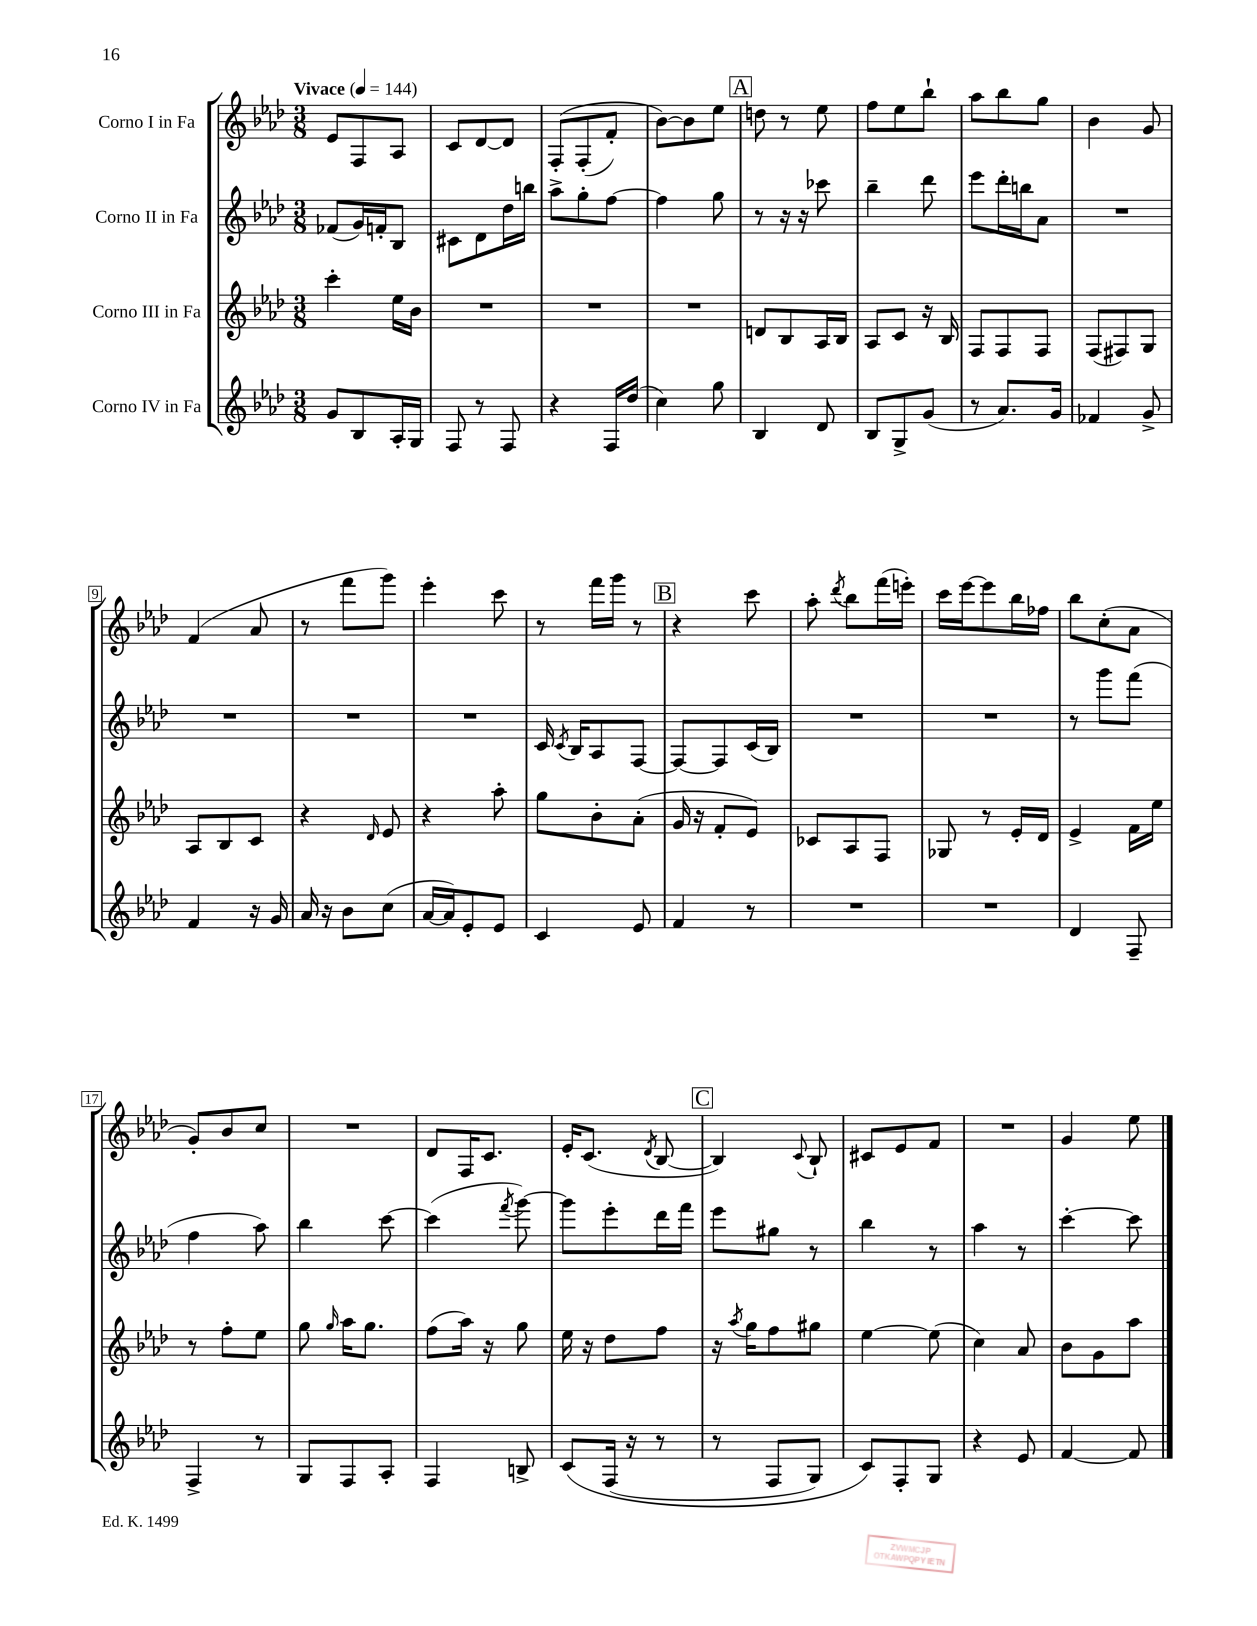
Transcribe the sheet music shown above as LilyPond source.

<<
\new StaffGroup <<
\new Staff = "s0" \with { instrumentName = "Corno I in Fa" } {
    \clef treble \key aes \major \numericTimeSignature \time 3/8 \tempo "Vivace" 4 = 144
    \autoBeamOff ees'8[ f8 aes8] |
    c'8[ des'8~ des'8] |
    f8[-.\( f8-.( f'8]-.) |
    bes'8[~\) bes'8 ees''8] |
    \mark \markup { \box "A" } d''8 r8 ees''8 |
    f''8[ ees''8 bes''8]-! |
    aes''8[ bes''8 g''8] |
    bes'4 g'8 |
    f'4( aes'8 |
    r8 f'''8[ g'''8]) |
    ees'''4-. c'''8 |
    r8 f'''16[ g'''16] r8 |
    \mark \markup { \box "B" } r4 c'''8 |
    aes''8-. \acciaccatura { des'''8 } bes''8[ f'''16( e'''16]-.) |
    c'''16[ ees'''16~ ees'''8 bes''16 fes''16] |
    bes''8[ c''8-.( aes'8] |
    g'8[-.) bes'8 c''8] |
    R4. |
    des'8[ f16 c'8.] |
    ees'16[-. c'8.]( \acciaccatura { des'8 } bes8~ |
    \mark \markup { \box "C" } bes4) \appoggiatura { c'8 } bes8-! |
    cis'8[ ees'8 f'8] |
    R4. |
    g'4 ees''8 \bar "|." |
}
\new Staff = "s1" \with { instrumentName = "Corno II in Fa" } {
    \clef treble \key aes \major \numericTimeSignature \time 3/8
    \autoBeamOff fes'8[( g'16) f'16-. bes8] |
    cis'8[ des'8 des''16 b''16] |
    aes''8[-> g''8-. f''8]~ |
    f''4 g''8 |
    \mark \markup { \box "A" } r8 r16 r16 ces'''8 |
    bes''4-- des'''8 |
    ees'''8[ des'''16-. b''16 aes'8] |
    R4. |
    R4. |
    R4. |
    R4. |
    c'16 \acciaccatura { c'8 } bes16[ aes8 f8]~ |
    \mark \markup { \box "B" } f8[~ f8 c'16( bes16]) |
    R4. |
    R4. |
    r8 g'''8[ f'''8]( |
    f''4 aes''8) |
    bes''4 c'''8~ |
    c'''4( \acciaccatura { f'''8 } g'''8~) |
    g'''8[ ees'''8-. des'''16 f'''16] |
    \mark \markup { \box "C" } ees'''8[ gis''8] r8 |
    bes''4 r8 |
    aes''4 r8 |
    c'''4~-. c'''8 \bar "|." |
}
\new Staff = "s2" \with { instrumentName = "Corno III in Fa" } {
    \clef treble \key aes \major \numericTimeSignature \time 3/8
    \autoBeamOff c'''4-. ees''16[ bes'16] |
    R4. |
    R4. |
    R4. |
    \mark \markup { \box "A" } d'8[ bes8 aes16 bes16] |
    aes8[ c'8] r16 bes16 |
    f8[ f8 f8] |
    f8[( fis8) g8] |
    aes8[ bes8 c'8] |
    r4 \grace { des'16 } ees'8 |
    r4 aes''8-. |
    g''8[ bes'8-. aes'8]-.( |
    \mark \markup { \box "B" } g'16 r16 f'8[-. ees'8]) |
    ces'8[ aes8 f8] |
    ges8 r8 ees'16[-. des'16] |
    ees'4-> f'16[ ees''16] |
    r8 f''8[-. ees''8] |
    g''8 \grace { g''16 } aes''16[ g''8.] |
    f''8[( aes''16]) r16 g''8 |
    ees''16 r16 des''8[ f''8] |
    \mark \markup { \box "C" } r16 \acciaccatura { aes''8 } g''16[ f''8 gis''8] |
    ees''4~ ees''8( |
    c''4) aes'8 |
    bes'8[ g'8 aes''8] \bar "|." |
}
\new Staff = "s3" \with { instrumentName = "Corno IV in Fa" } {
    \clef treble \key aes \major \numericTimeSignature \time 3/8
    \autoBeamOff g'8[ bes8 aes16-. g16] |
    f8 r8 f8 |
    r4 f16[ des''16]( |
    c''4) g''8 |
    \mark \markup { \box "A" } bes4 des'8 |
    bes8[ g8-> g'8]( |
    r8 aes'8.[) g'16] |
    fes'4 g'8-> |
    f'4 r16 g'16 |
    aes'16 r16 bes'8[ c''8]( |
    aes'16[~ aes'16) ees'8-. ees'8] |
    c'4 ees'8 |
    \mark \markup { \box "B" } f'4 r8 |
    R4. |
    R4. |
    des'4 f8-- |
    f4-> r8 |
    g8[ f8 aes8]-. |
    f4 b8-> |
    c'8[\( f16]( r16 r8 |
    \mark \markup { \box "C" } r8 f8[ g8]) |
    c'8[\) f8-. g8] |
    r4 ees'8 |
    f'4~ f'8 \bar "|." |
}
>>
>>
\layout { \context { \Score \override BarNumber.stencil = #(make-stencil-boxer 0.1 0.3 ly:text-interface::print) } }
